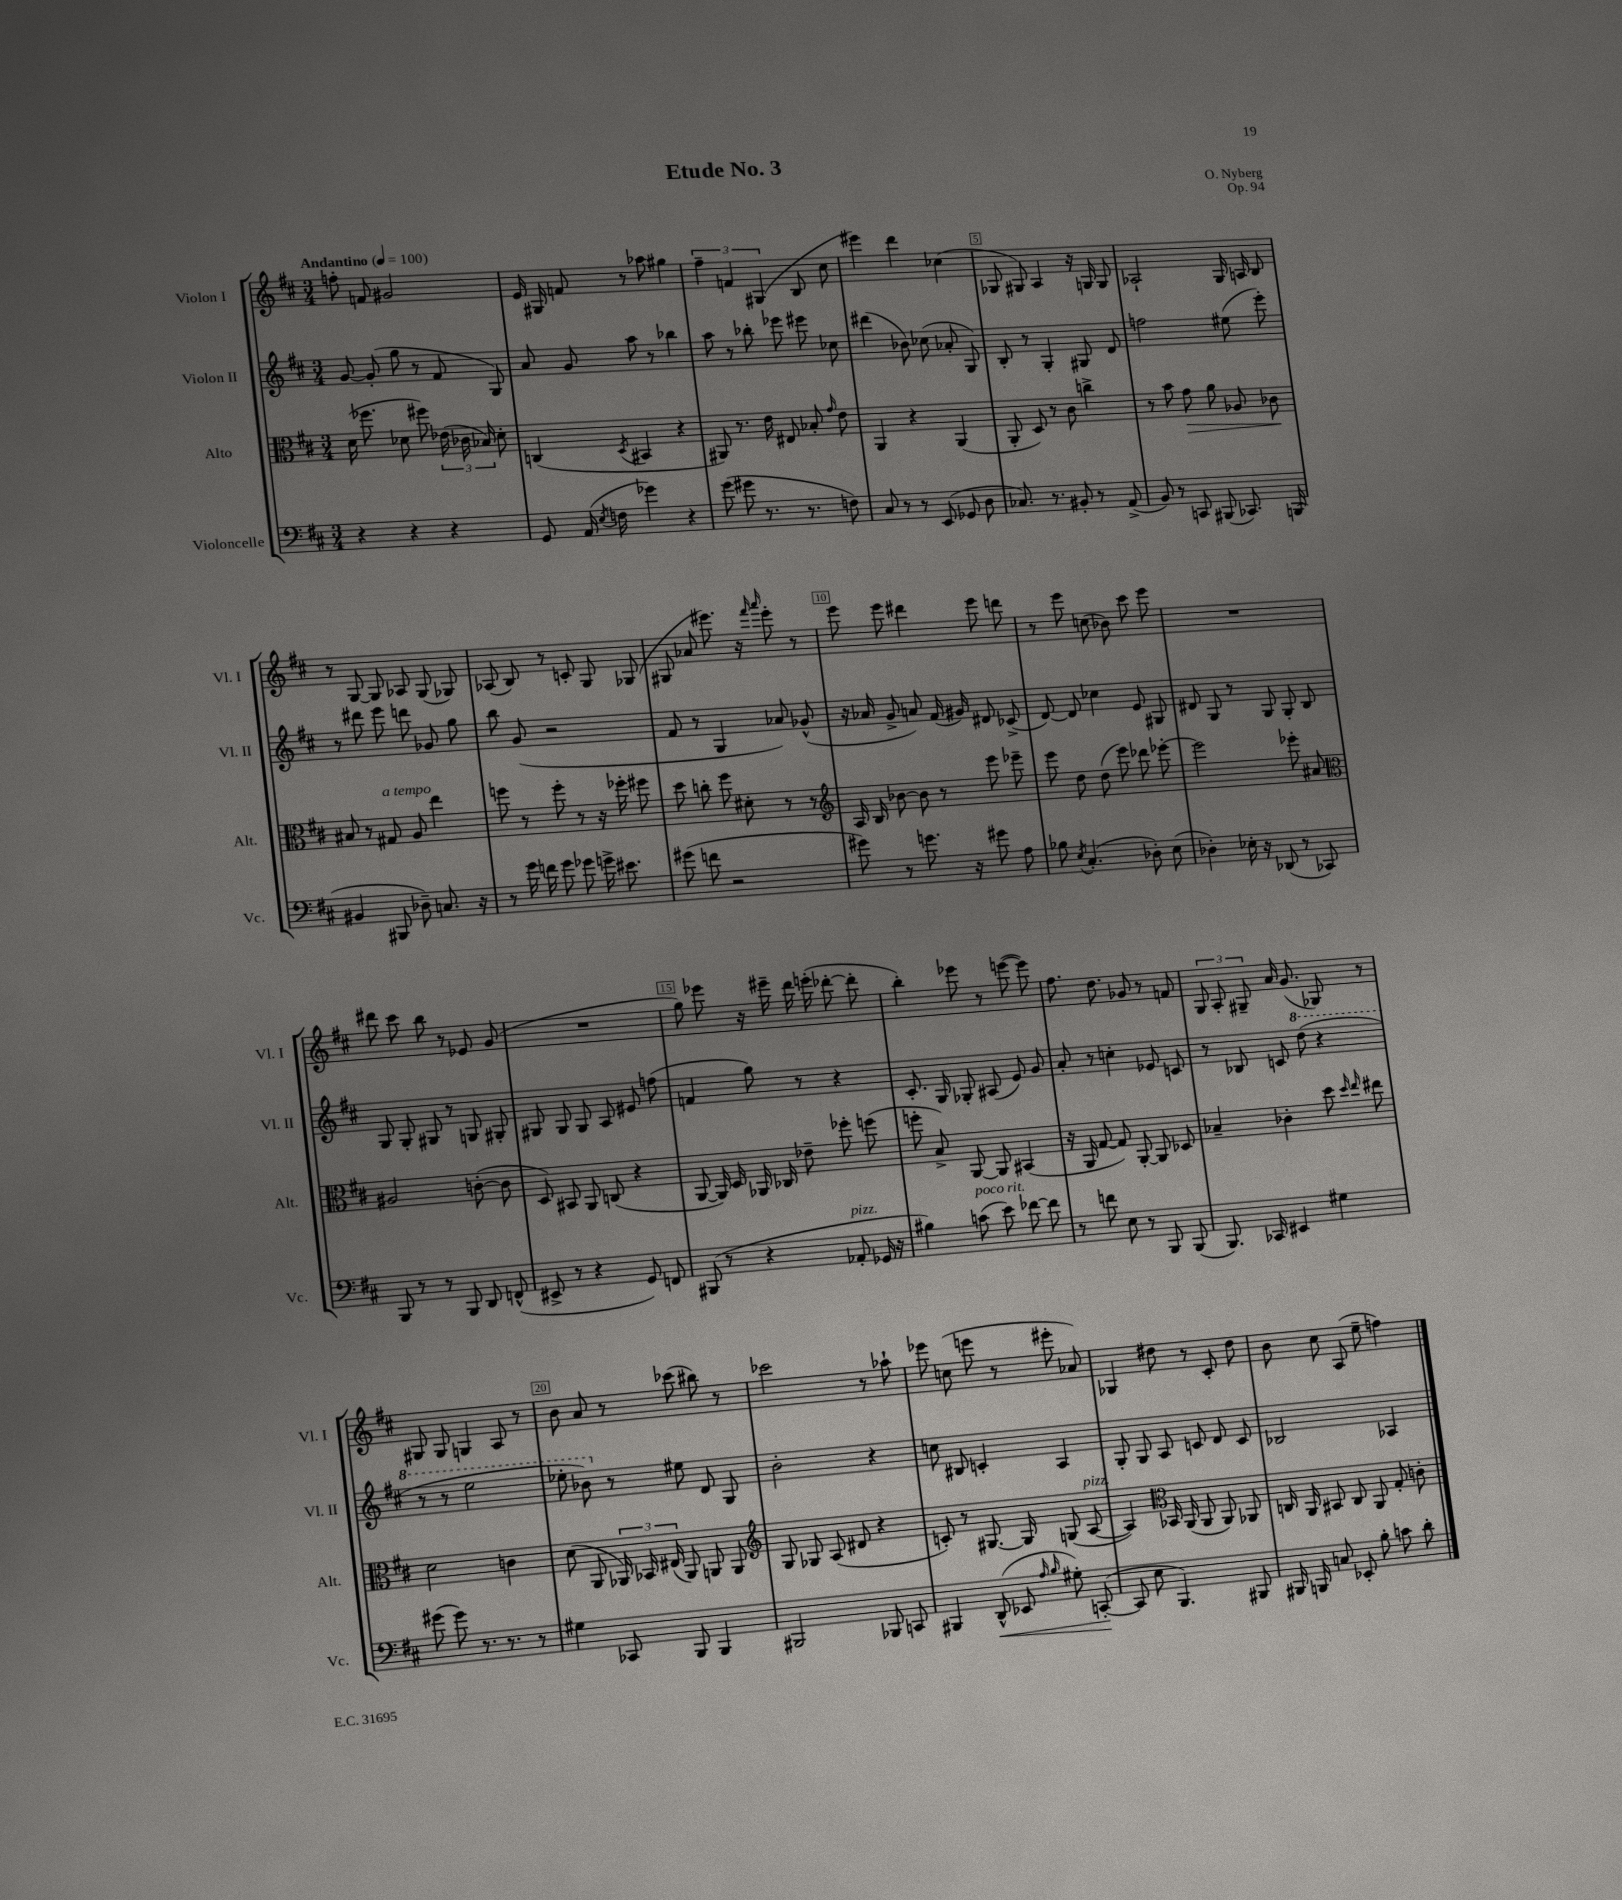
\header { title = "Etude No. 3" composer = "O. Nyberg" opus = "Op. 94" }
<<
\new StaffGroup <<
\new Staff = "s0" \with { instrumentName = "Violon I" shortInstrumentName = "Vl. I" } {
    \clef treble \key d \major \numericTimeSignature \time 3/4 \tempo "Andantino" 4 = 100
    \autoBeamOff f''8-. f'8 gis'2 |
    e'16 gis16 f'8 r8 aes''8 gis''4 |
    \tuplet 3/2 { fis''4-- f'4 gis4( } b8 cis''8 |
    eis'''4) d'''4 ces''4( |
    ges8 gis8) a4 r16 g16 g8 |
    aes2-! g16 a16 b8 |
    r8 g8~ g8 aes8 g8( ges8) |
    aes8( b8) r8 c'8-. g8 ges8( |
    gis8 aes'8 eis'''8.) r16 \grace { fis'''16 a'''16 } eis'''8-. r8 |
    e'''8 e'''8 dis'''4 e'''8 d'''8 |
    r8 e'''8 c''8( bes'8) cis'''8 e'''8 |
    R2. |
    dis'''8 cis'''8 b''8 r8 ees'8 g'8( |
    R2. |
    g''8) ees'''8 r16 eis'''16-- d'''16 e'''16-.( des'''8~-. des'''8-. |
    b''4-.) ees'''8 r8 e'''8~( e'''8) |
    fis''8. d''8. ges'8 r8 f'8 |
    \tuplet 3/2 { g8 a8-. gis8-- } a'16 g'8.( ges8) r8 |
    gis8 gis8 g4 a8 r8 |
    b'8 a'8 r8 ces'''8( bis''8) r8 |
    ces'''2 r8 aes''8-! |
    ees'''8 c''8( e'''8 r8 eis'''8-. aes'8) |
    ges4 dis''8 r8 cis'8-. dis''8 |
    b'8 cis''8 a8( e''8-- f''4) \bar "|." |
}
\new Staff = "s1" \with { instrumentName = "Violon II" shortInstrumentName = "Vl. II" } {
    \clef treble \key d \major \numericTimeSignature \time 3/4
    \autoBeamOff g'8~ g'8-.( g''8 r8 fis'8 g8) |
    a'8 g'8 a''8 r8 bes''4 |
    a''8 r8 bes''8-. ees'''8 eis'''8 ces''8 |
    dis'''4( bes'8) ces''8( aes'8-. g8) |
    b8-. r8 g4-. gis8 d'8 |
    f''2 eis''8( e'''8-.) |
    r8 dis'''8 e'''8 d'''8 ges'8 g''8 |
    b''8 g'8( r2 |
    fis'8 r8 g4 aes'8) ges'8-^( |
    r16 aes'16 g'8-> a'8) fis'16( gis'16) dis'8 ces'8->( |
    d'8~) d'8 ces''4 e'8 gis8 |
    dis'8 g8 r8 g8 g8-. b8 |
    g8 g8-. gis8 r8 g8 gis8-. |
    gis8 gis8 gis8 a8 eis'8 f''8( |
    f'4 g''8) r8 r4 |
    cis'8.-. g16 ges8-. ais8( e'8) g'8 |
    a'8-. r8 c''4-. ees'8 c'8 |
    r8 bes8 c'8 \ottava #1 d'''8( r4 |
    r8 r8 e'''2 |
    ees'''8-. bes''8) \ottava #0 r8 eis''8 d'8 g8 |
    b'2-. r4 |
    c''8 bis8 c'4-. a4 |
    g8-. g8 a8 c'8 d'8 c'8 |
    bes2 aes4 \bar "|." |
}
\new Staff = "s2" \with { instrumentName = "Alto" shortInstrumentName = "Alt." } {
    \clef alto \key d \major \numericTimeSignature \time 3/4
    \autoBeamOff d'16( fes''8. des'8 fis''8) \tuplet 3/2 { ees'16( ces'16 bes16) } des'8-. |
    c4( \acciaccatura { d8 } bis,4 r4 |
    ais,8) r8. e'16 eis8 bes8-. \grace { g'16 } e'8 |
    a,4 r4 a,4( |
    a,8-. d8) r8 cis'8 c''4-> |
    r8 b'8 g'8\> a'8 aes8 ces'8\! |
    bis8 r8 gis8^\markup { \italic "a tempo" } a8 e''4 |
    f''8 r8 f''8-. r8 r16 fes''16-. fis''8 |
    d''8 c''8-. fis''8 dis'8-. r8 r8 |
    \clef treble a16 b16 bes'8~ bes'8 r8 e'''8 ees'''8-- |
    e'''8 d''8 d''8( e'''8) des'''8 ees'''8~-. |
    ees'''2 ees'''8-. ais'8 |
    \clef alto ais2 c'8~-.( c'8 |
    d8) bis,8 a,8 c8( r4 |
    a,8~ a,16) d16 aes,16 ces16 ees'8-- fes''8-. f''8( |
    f''8-. b8->) a,8~ a,8 bis,4( |
    r16 a,16 g8~ g8) a,8~-. a,8 des8 |
    bes4-- ces'4-. d''8 \grace { d''16 e''16 } eis''8 |
    d'2 c'4 |
    d'8( a,8 \tuplet 3/2 { aes,16) bes,16 eis16( } aes,8) a,8 a,8 |
    \clef treble g8 ges8 a8( dis'8 r4 |
    c'8-.) r8 gis8.~ gis16 g8( a8~^\markup { \italic "pizz." } |
    a4) \clef alto bes,16 a,16( a,8 a,8) aes,8 |
    c16 a,16 bis,8 c8 a,8 g8-. c'8-. \bar "|." |
}
\new Staff = "s3" \with { instrumentName = "Violoncelle" shortInstrumentName = "Vc." } {
    \clef bass \key d \major \numericTimeSignature \time 3/4
    \autoBeamOff r4 r4 r4 |
    g,8 a,16( \acciaccatura { e8 } f16 ges'4) r4 |
    g'8( gis'8 r8. r8. f8) |
    cis8 r8 r8 e,8( ges,8 d8 |
    ces8.) r8. bis,8-. r8 a,8->( |
    b,8) r8 c,8 bis,,8( ces,8.) b,,16( |
    bis,4 bis,,8 des8--) c8. r16 |
    r8 g'16 f'16 g'8 ges'8 g'16-> eis'8. |
    gis'8( f'8 r2 |
    gis'8) r8 g'8. r16 gis'8 a8 |
    bes8 \acciaccatura { e8 } cis4.-.( des8-.) e8( |
    des4-.) ees16-. r16 des,8( r8 ces,8) |
    b,,8 r8 r8 b,,8 d,8 f,8-^( |
    eis,8-> r8 r4 g,8) f,8 |
    bis,,8( r8 r4 aes,8-.^\markup { \italic "pizz." } ges,16 r16 |
    bis4) c'8^\markup { \italic "poco rit." }( e'8) fes'8~ fes'8 |
    r8 f'8 e8 r8 b,,8 b,,8( |
    b,,8.) ces,16 eis,4 gis4 |
    gis'8( gis'8) r8. r8. r8 |
    gis4 ces,8 b,,8 b,,4 |
    bis,,2 bes,,8 c,8 |
    bis,,4 d,8-^\<( ees,8 \grace { a16 b16 } gis8-.) c,8~-.\!( |
    c,8 e8 b,,4.) bis,,8 |
    bis,,16 b,,16 c8 ees,8-. b8-. c'8 d'8-. \bar "|." |
}
>>
>>
\layout { \context { \Score \override BarNumber.break-visibility = ##(#f #t #t) barNumberVisibility = #(every-nth-bar-number-visible 5) \override BarNumber.stencil = #(make-stencil-boxer 0.1 0.3 ly:text-interface::print) } }
